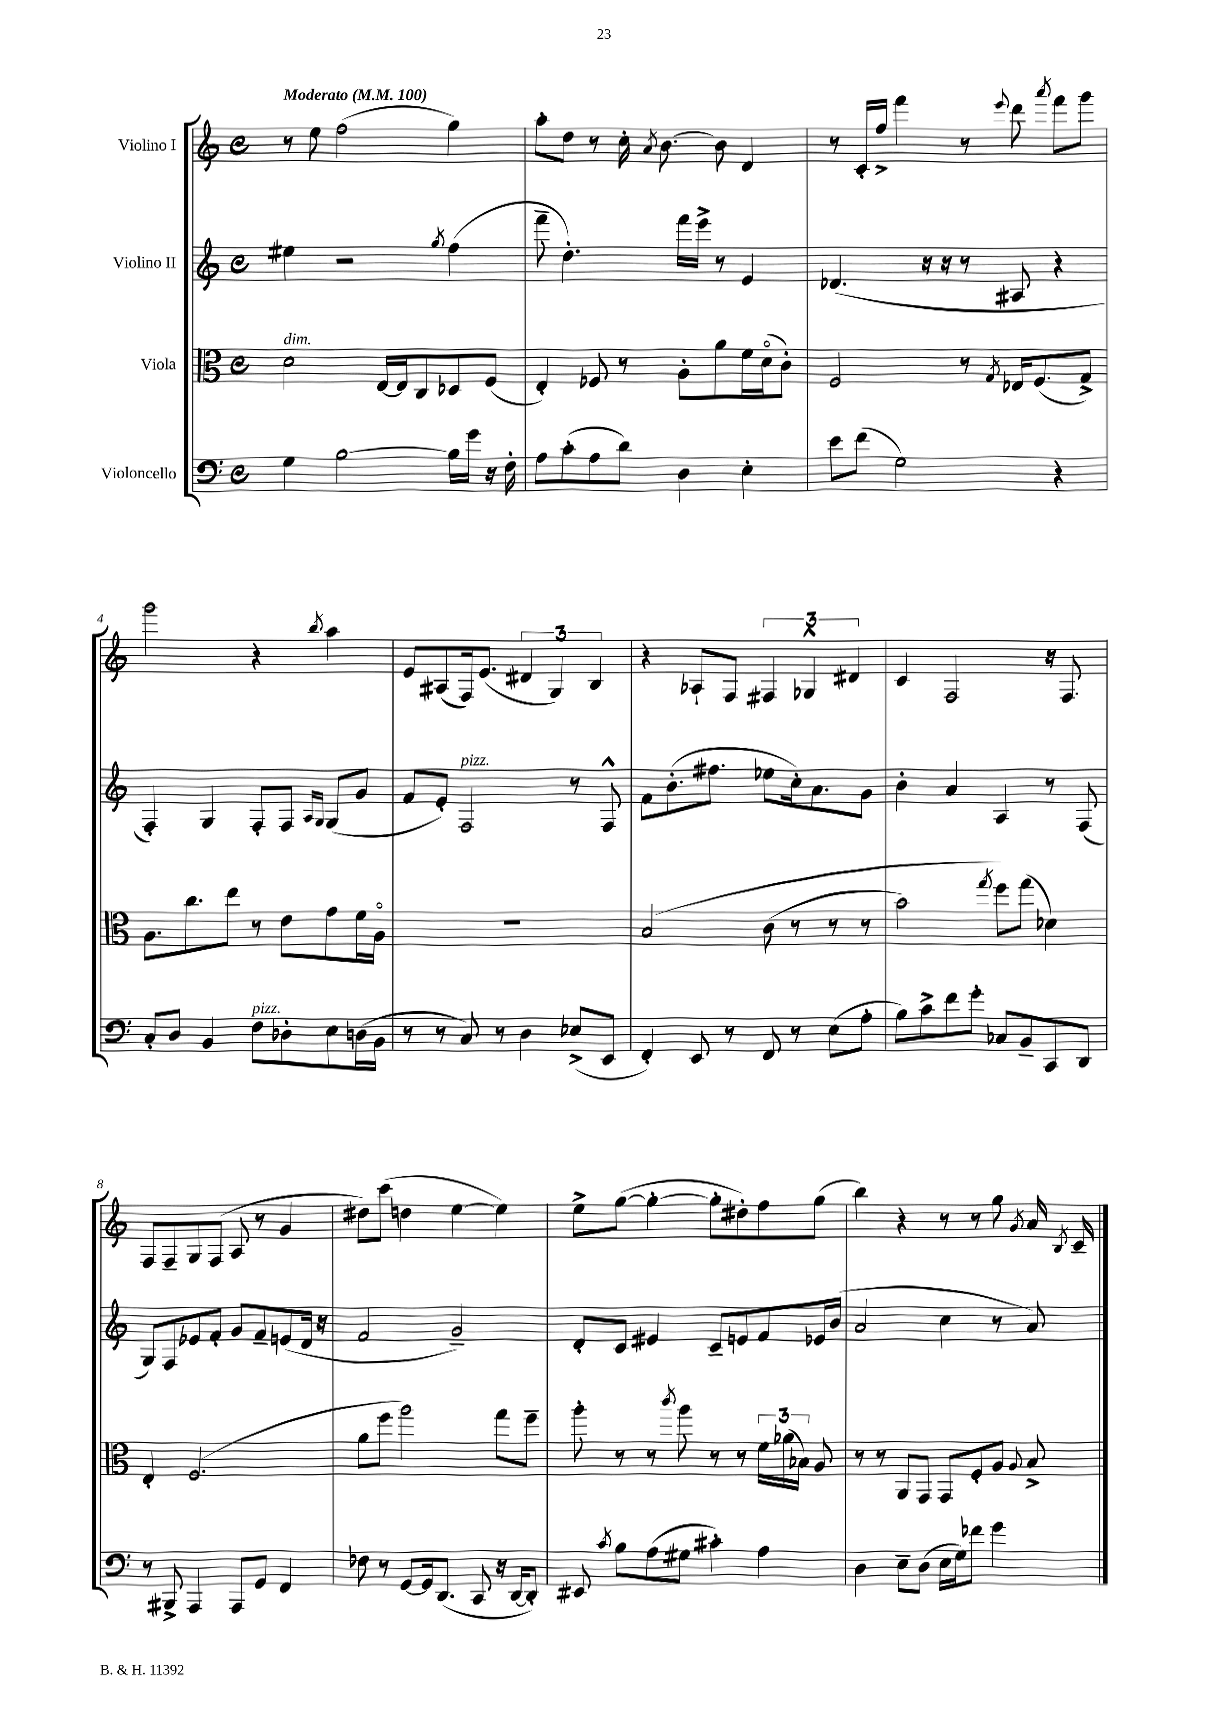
<<
\new StaffGroup <<
\new Staff = "s0" \with { instrumentName = "Violino I" } {
    \clef treble \key c \major \defaultTimeSignature \time 4/4 \tempo "Moderato" 4 = 100
    \autoBeamOff r8 e''8 f''2( g''4) |
    a''8[-. d''8] r8 c''16-. \acciaccatura { a'8 } b'8.~ b'8 d'4 |
    r8 c'16[-. f''16]-> f'''4 r8 \appoggiatura { e'''8 } d'''8 \acciaccatura { a'''8 } f'''8[ g'''8] |
    g'''2 r4 \acciaccatura { b''8 } a''4 |
    e'8[ ais8( f16) e'8.]( \tuplet 3/2 { dis'4 g4) b4 } |
    r4 aes8[-! f8] \tuplet 3/2 { fis4 ges4-^ dis'4 } |
    c'4 f2 r16 f8. |
    f8[ f8-- g8 f8]( a8 r8 g'4 |
    dis''8[) c'''8]( d''4 e''4~ e''4) |
    e''8[-> g''8]~( g''4~-. g''8[-. dis''8-.) f''8 g''8]( |
    b''4) r4 r8 r8 g''8 \acciaccatura { g'8 } a'16 \acciaccatura { b8 } c'16-- \bar "|." |
}
\new Staff = "s1" \with { instrumentName = "Violino II" } {
    \clef treble \key c \major \defaultTimeSignature \time 4/4
    \autoBeamOff eis''4 r2 \acciaccatura { g''8 } f''4( |
    f'''8-- d''4.-.) f'''16[ e'''16]-> r8 e'4 |
    des'4.( r16 r16 r8 ais8 r4 |
    f4-.) g4 f8[-. f8] \grace { a16[ g16] } g8[( g'8] |
    f'8[ e'8]-.) f2^\markup { \italic "pizz." } r8 f8-^ |
    f'8[ b'8.-.( fis''8.] ees''8[ c''16-.) a'8. g'8] |
    b'4-. a'4 a4 r8 f8( |
    g8[) f8 ees'8 f'8]-. g'8[ f'8-- e'8( d'16] r16 |
    f'2 g'2--) |
    d'8[-. c'8] eis'4 c'8[-- e'8 f'8 ees'16 b'16]( |
    a'2 c''4 r8 a'8) \bar "|." |
}
\new Staff = "s2" \with { instrumentName = "Viola" } {
    \clef alto \key c \major \defaultTimeSignature \time 4/4
    \autoBeamOff d'2^\markup { \italic "dim." } e16[~ e16 c8 des8 f8]( |
    e4-.) fes8 r8 a8[-. a'8 f'16 d'16\flageolet( c'8]-.) |
    f2 r8 \acciaccatura { g8 } ees16[ f8.( g8]->) |
    a8.[ c''8. e''8] r8 e'8[ g'8 f'16 a16]\flageolet |
    R1 |
    b2\( c'8( r8 r8 r8 |
    b'2) \acciaccatura { g''8 } f''8[\) g''8]( des'4) |
    e4-. f2.( |
    a'8[ f''8] a''2) g''8[ f''8]-- |
    a''8-. r8 r8 \acciaccatura { c'''8 } a''8 r8 r8 \tuplet 3/2 { f'16[ aes'16( bes16]) } a8 |
    r8 r8 a,8[ g,8] g,8[ f8-. a8] \appoggiatura { a8 } b8-> \bar "|." |
}
\new Staff = "s3" \with { instrumentName = "Violoncello" } {
    \clef bass \key c \major \defaultTimeSignature \time 4/4
    \autoBeamOff g4 b2~ b16[ g'16] r16 f16-. |
    a8[ c'8-.( a8 d'8]) d4 e4-. |
    e'8[ f'8]( g2) r4 |
    c8[-. d8] b,4 f8[^\markup { \italic "pizz." } des8-. e8 d16( b,16] |
    r8 r8 c8) r8 d4 ees8[->( e,8] |
    f,4-.) e,8 r8 f,8 r8 e8[( a8]-. |
    b8[) c'8-> f'8 g'8]-. ces8[ b,8-- c,8 d,8] |
    r8 bis,,8-> a,,4 a,,8[ g,8] f,4 |
    fes8 r8 g,8[~ g,16 d,8.]( c,8 r16 d,16[~ d,8]-.) |
    eis,8 \acciaccatura { c'8 } b8[ a8( gis8] cis'4-.) a4 |
    d4 e8[-- d8]( e16[ g16) fes'8] g'4 \bar "|." |
}
>>
>>
